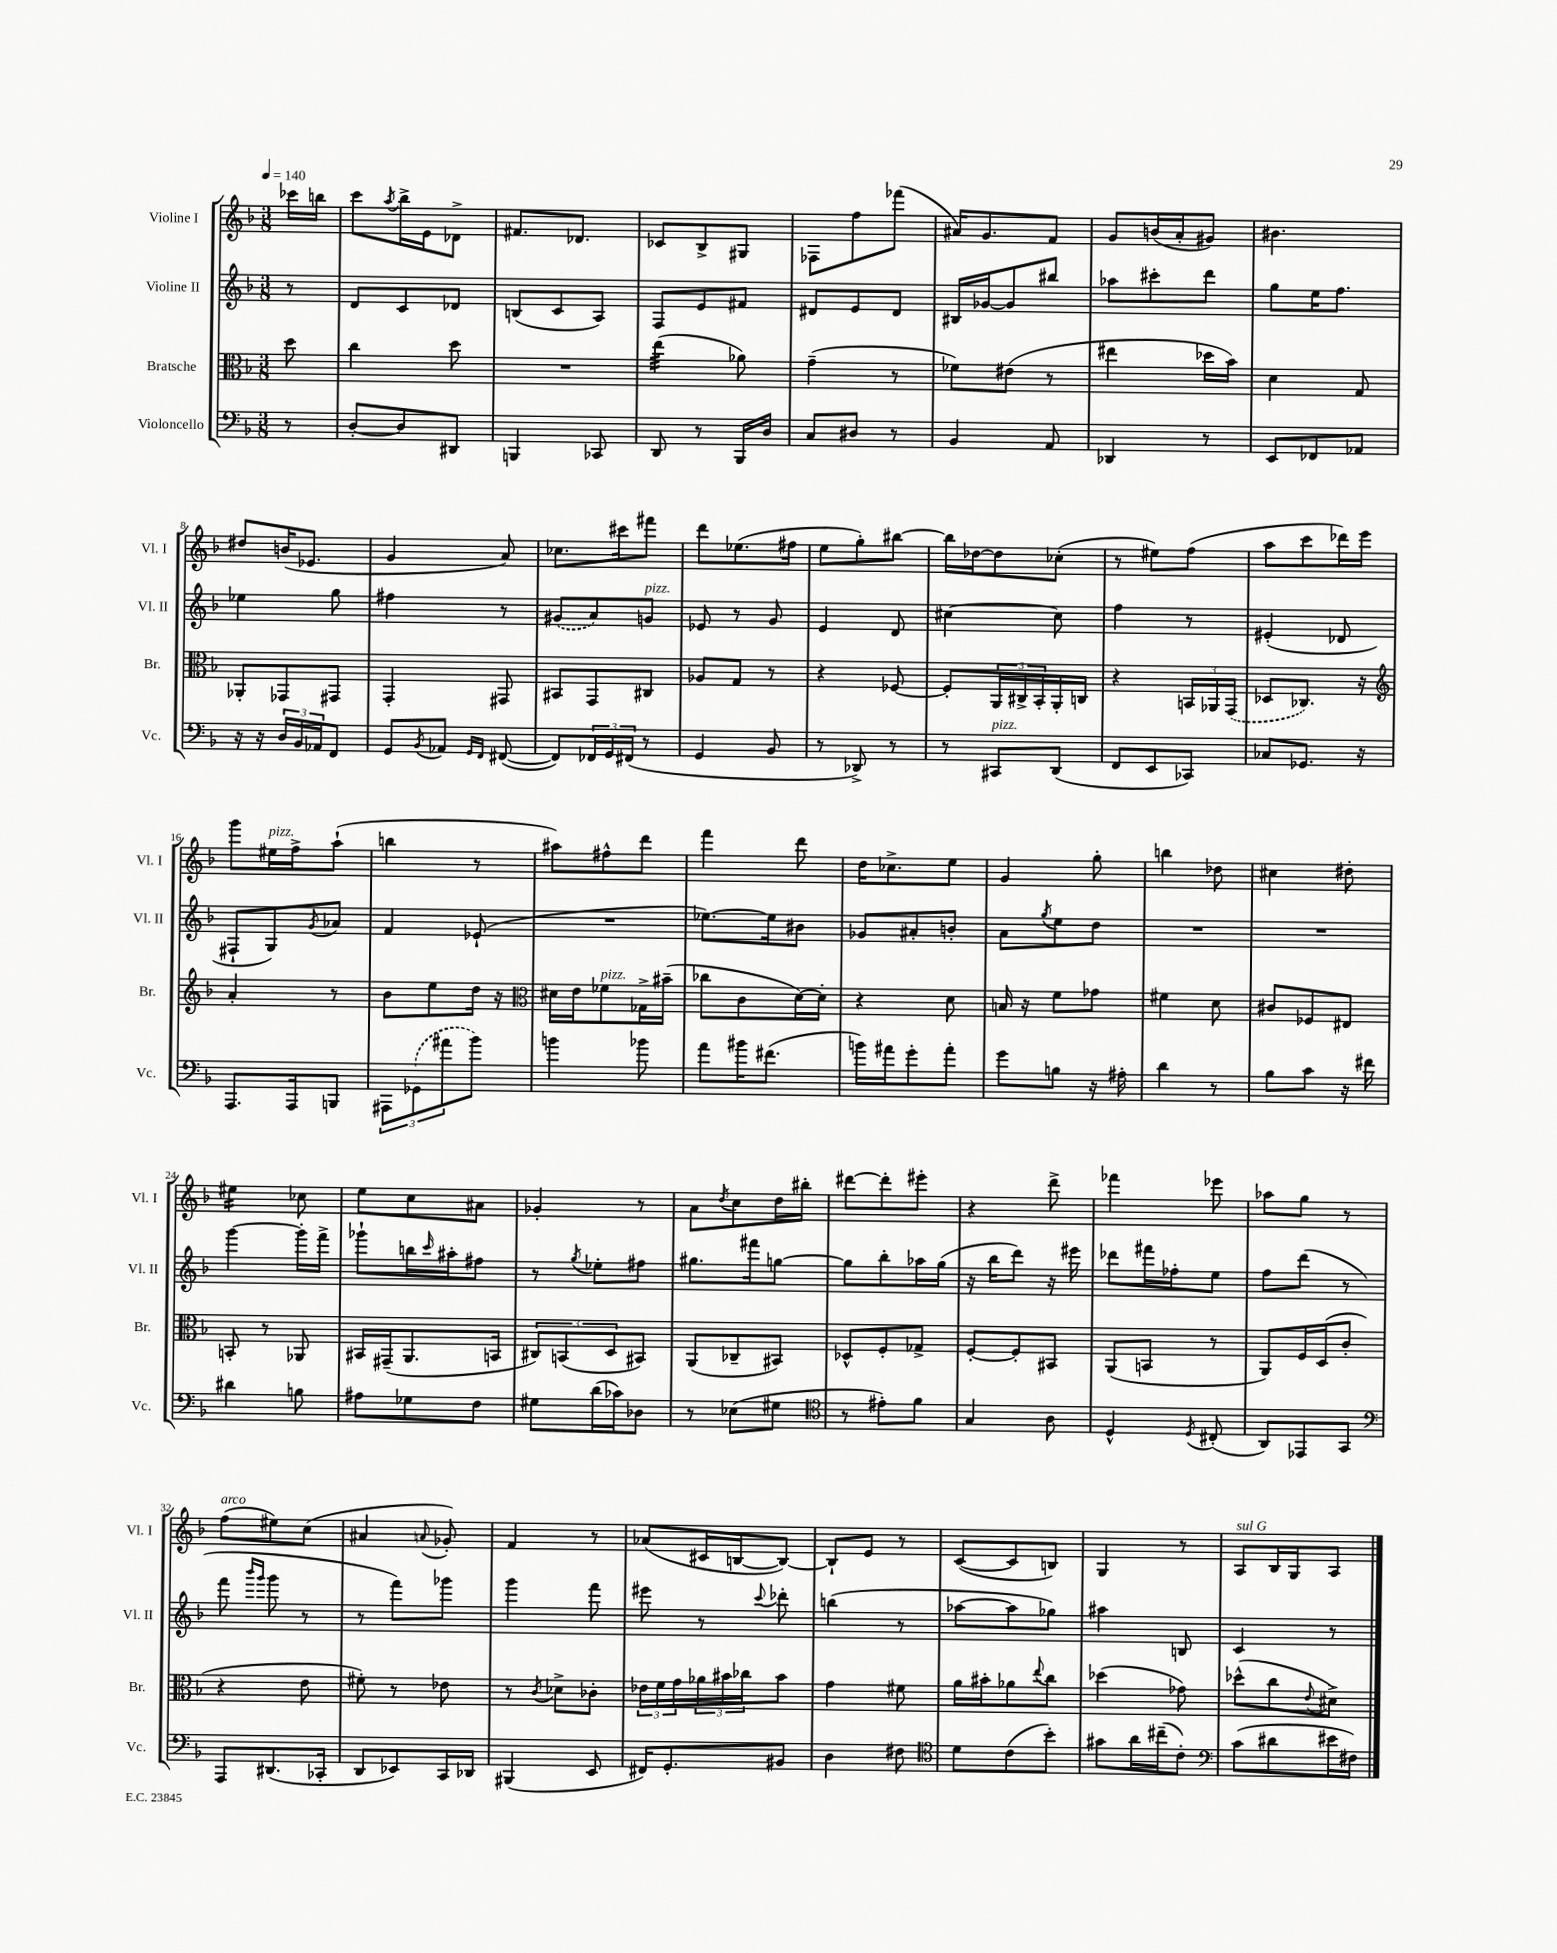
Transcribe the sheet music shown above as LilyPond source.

<<
\new StaffGroup <<
\new Staff = "s0" \with { instrumentName = "Violine I" shortInstrumentName = "Vl. I" } {
    \clef treble \key f \major \numericTimeSignature \time 3/8 \partial 8 \tempo 4 = 140
    ces'''16 b''16 |
    c'''8 \acciaccatura { a''8 } bes''16-> e'16 des'8-> |
    fis'8. des'8. |
    ces'8 bes8-> gis8 |
    fes8 f''8 fes'''8( |
    ais'16) g'8. f'8 |
    g'8 b'16( a'16-. gis'8) |
    bis'4. |
    dis''8 b'16( ees'8. |
    g'4 a'8) |
    ces''8. cis'''16 fis'''8 |
    d'''8 ees''8.( fis''16 |
    e''8 g''8-.) bis''8~ |
    bis''16 des''16~ des''8 ces''8-.( |
    r8 eis''8) f''8( |
    a''8 c'''8 des'''16) e'''16 |
    g'''8 eis''16^\markup { \italic "pizz." } f''16-> a''8-!( |
    b''4 r8 |
    ais''8) fis''8-^ d'''8 |
    f'''4 d'''8 |
    d''16 ces''8.-> e''8 |
    g'4 g''8-. |
    b''4 des''8 |
    cis''4 dis''8-. |
    eis''4:16 ces''8 |
    e''8 c''8 ais'8 |
    ges'4-. r8 |
    a'8 \acciaccatura { d''8 } c''8 d''16 bis''16-. |
    dis'''8~ dis'''8-. eis'''8-. |
    r4 d'''8-> |
    fes'''4 ees'''8 |
    aes''8 g''8 r8 |
    f''8^\markup { \italic "arco" }( eis''8) c''8( |
    ais'4 \appoggiatura { a'8 } ges'8-.) |
    f'4 r8 |
    aes'8( cis'16 b16~ b8~) |
    b8-! e'8 r8 |
    c'8~( c'8 b8) |
    g4 r8 |
    a8^\markup { \italic "sul G" } bes16 g16 a8 \bar "|." |
}
\new Staff = "s1" \with { instrumentName = "Violine II" shortInstrumentName = "Vl. II" } {
    \clef treble \key f \major \numericTimeSignature \time 3/8 \partial 8
    r8 |
    d'8 c'8 des'8 |
    b8( c'8 a8) |
    f8 e'8 fis'8 |
    dis'8 e'8 dis'8 |
    bis16 ges'16~ ges'8 bis''8 |
    aes''8 cis'''8-. d'''8 |
    g''8 e''16 f''8. |
    ees''4 g''8 |
    fis''4 r8 |
    \once \slurDashed gis'8( a'8) g'8^\markup { \italic "pizz." } |
    ees'8 r8 g'8 |
    e'4 d'8 |
    cis''4~ cis''8 |
    f''4 r8 |
    eis'4-.( des'8 |
    fis8-! g8) \acciaccatura { g'8 } aes'8 |
    f'4 ees'8-!( |
    R4. |
    ees''8.~) ees''16 bis'8 |
    ges'8 ais'8-. b'8-. |
    a'8 \acciaccatura { g''8 } e''8 d''8 |
    R4. |
    R4. |
    g'''4~ g'''16-. f'''16-> |
    ges'''8-! b''16 \grace { c'''16 } ais''16-. fis''8 |
    r8 \acciaccatura { g''8 } ees''8-. fis''8 |
    gis''8. fis'''16 g''8~ |
    g''8 bes''8-. aes''16 g''16( |
    r16 bes''16 d'''8) r16 eis'''16 |
    des'''8 fis'''16 fes''16-. e''8 |
    f''8 d'''8( r8 |
    f'''8 \grace { bes'''16 g'''16 } g'''8 r8 |
    r8 f'''8) ges'''8 |
    g'''4 f'''8 |
    eis'''8 r8 \appoggiatura { c'''8 } des'''8-. |
    b''4( r8 |
    aes''8~ aes''8 ges''8) |
    ais''4 b8 |
    c'4 r8 \bar "|." |
}
\new Staff = "s2" \with { instrumentName = "Bratsche" shortInstrumentName = "Br." } {
    \clef alto \key f \major \numericTimeSignature \time 3/8 \partial 8
    d''8 |
    c''4 d''8 |
    R4. |
    e''4:32( aes'8) |
    g'4--( r8 |
    fes'8) eis'8( r8 |
    eis''4 des''16 bes'16) |
    d'4 g8 |
    aes,8-. ges,8 gis,8 |
    g,4-. gis,8 |
    bis,8 g,8 cis8 |
    aes8 g8 r8 |
    r4 fes8~ |
    fes8-. \tuplet 3/2 { a,16 cis16-> bes,16-. } a,16-. c16 |
    r4 \tuplet 3/2 { b,16 aes,16 \once \slurDashed g,16( } |
    des8 ces8.) r16 |
    \clef treble a'4-. r8 |
    bes'8 e''8 d''16 r16 |
    \clef alto dis'16 e'16 fes'8^\markup { \italic "pizz." } ges16-> bis'16--( |
    ces''8 c'8 d'16~) d'16-. |
    r4 d'8 |
    b16 r16 f'8 ges'8 |
    fis'4 d'8 |
    cis'8 fes8 eis8 |
    b,8-. r8 aes,8 |
    bis,16 gis,16--( a,8. b,16 |
    \tuplet 3/2 { cis8) b,8( d8 } bis,8) |
    a,8( ces8-- bis,8) |
    des8-^ f8-. ges8-> |
    f8~-. f8-. bis,8 |
    a,8( b,8 r8 |
    a,8) f16 d16( c'8-. |
    r4 e'8 |
    fis'8-.) r8 ees'8 |
    r8 \acciaccatura { c'8 } des'8-> ces'8-. |
    \tuplet 3/2 { ees'16 f'16 g'16 } \tuplet 3/2 { aes'16 bis'16 ces''16 } bis'8 |
    g'4 fis'8 |
    a'16 bis'16-. aes'8 \appoggiatura { e''8 } c''8 |
    des''4( ges'8) |
    des''8-^( c''8 \appoggiatura { e'8 } dis'8->) \bar "|." |
}
\new Staff = "s3" \with { instrumentName = "Violoncello" shortInstrumentName = "Vc." } {
    \clef bass \key f \major \numericTimeSignature \time 3/8 \partial 8
    r8 |
    d8~-. d8 dis,8 |
    b,,4 ces,8 |
    d,8 r8 bes,,16 d16 |
    c8 dis8 r8 |
    bes,4 a,8 |
    des,4 r8 |
    e,8 fes,8 aes,8 |
    r16 r16 \tuplet 3/2 { d16 bes,16 aes,16 } f,8 |
    g,8 \acciaccatura { bes,8 } aes,8 \grace { g,16 f,16 } fis,8~( |
    fis,8) \tuplet 3/2 { fes,16 g,16 fis,16( } r8 |
    g,4 bes,8 |
    r8 des,8->) r8 |
    r8 cis,8^\markup { \italic "pizz." } d,8( |
    f,8 e,8 ces,8) |
    ces8 ges,8. r16 |
    a,,8. a,,16 b,,8 |
    \tuplet 3/2 { ais,,8 \once \slurDashed ges,8( ais'8 } bes'8) |
    b'4 bes'8 |
    a'8 bis'16 fis'8.( |
    b'16) ais'16 g'8-. ais'8-. |
    g'8 b8 r16 ais16-. |
    d'4 r8 |
    bes8 c'8 r16 fis'16 |
    dis'4 b8 |
    ais8 ges8 f8 |
    gis8 d'16( ces'16) des8 |
    r8 ees8( gis8 |
    \clef tenor r8 eis'8-.) f'8 |
    g4 a8 |
    d4-^ \acciaccatura { d8 } cis8-.( |
    a,8) ees,8 g,8 |
    \clef bass a,,8 dis,8.( ces,16-. |
    d,8 ees,8) c,16 des,16 |
    bis,,4( e,8 |
    fis,16) g,8.-. bis,8 |
    d4 fis8 |
    \clef tenor d'8 c'8( bes'8-.) |
    gis'8 a'16 cis''16--( c'8-.) |
    \clef bass c'8( dis'8 eis'16 fis16) \bar "|." |
}
>>
>>
